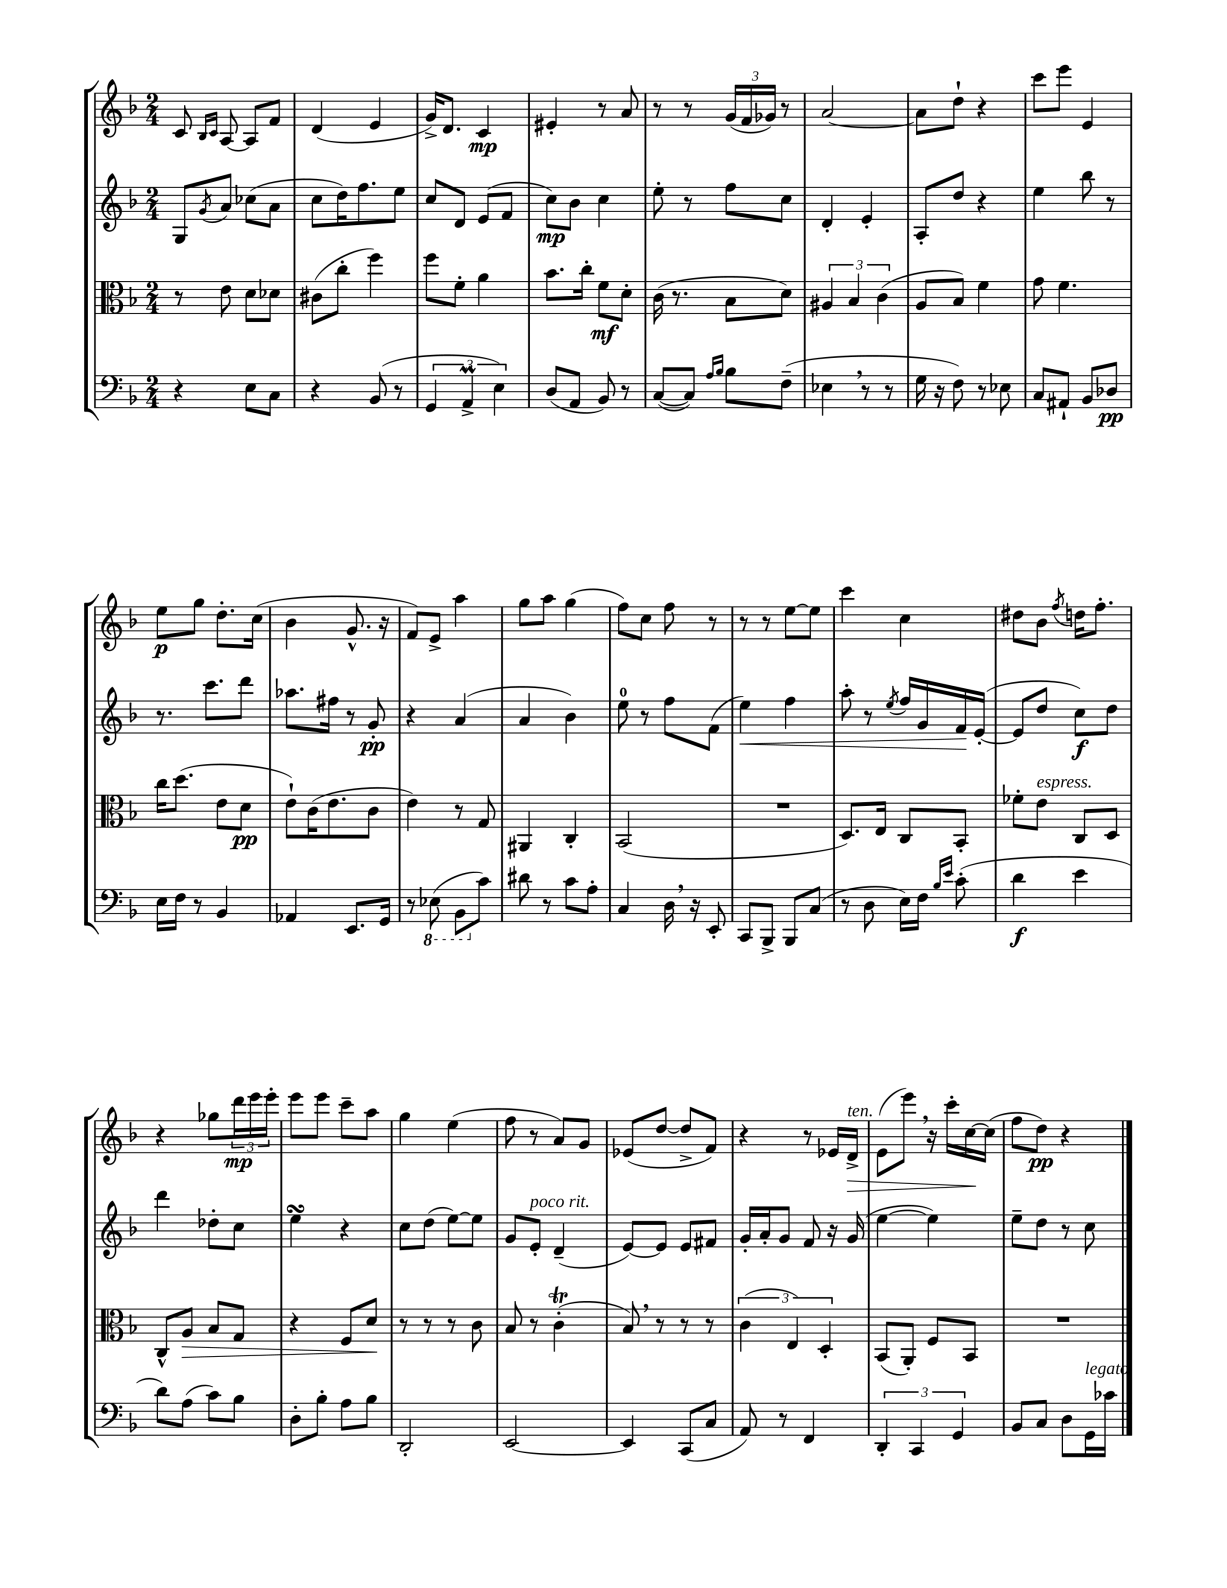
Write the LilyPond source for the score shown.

<<
\new StaffGroup <<
\new Staff = "s0" {
    \clef treble \key f \major \numericTimeSignature \time 2/4
    c'8 \grace { bes16 c'16 } a8~ a8 f'8 |
    d'4( e'4 |
    g'16->) d'8. c'4\mp |
    eis'4-. r8 a'8 |
    r8 r8 \tuplet 3/2 { g'16( f'16 ges'16) } r8 |
    a'2~ |
    a'8 d''8-! r4 |
    c'''8 e'''8 e'4 |
    e''8\p g''8 d''8.-. c''16( |
    bes'4 g'8.-^ r16 |
    f'8) e'8-> a''4 |
    g''8 a''8 g''4( |
    f''8) c''8 f''8 r8 |
    r8 r8 e''8~ e''8 |
    c'''4 c''4 |
    dis''8 bes'8 \acciaccatura { f''8 } d''16 f''8.-. |
    r4 ges''8 \tuplet 3/2 { d'''16\mp e'''16 e'''16-. } |
    e'''8 e'''8 c'''8-- a''8 |
    g''4 e''4( |
    f''8 r8 a'8) g'8 |
    ees'8( d''8~ d''8-> f'8) |
    r4 r8 ees'16 d'16->\>^\markup { \italic "ten." } |
    e'8( e'''8) \breathe r16 c'''16-. c''16~\! c''16( |
    f''8 d''8\pp) r4 \bar "|." |
}
\new Staff = "s1" {
    \clef treble \key f \major \numericTimeSignature \time 2/4
    g8 \acciaccatura { g'8 } a'8 ces''8( a'8 |
    c''8 d''16) f''8. e''8 |
    c''8 d'8 e'8( f'8 |
    c''8\mp) bes'8 c''4 |
    e''8-. r8 f''8 c''8 |
    d'4-. e'4-. |
    a8-. d''8 r4 |
    e''4 bes''8 r8 |
    r8. c'''8. d'''8 |
    aes''8. fis''16 r8 g'8-.\pp |
    r4 a'4( |
    a'4 bes'4) |
    e''8-0 r8 f''8 f'8( |
    e''4\<) f''4 |
    a''8-. r8 \acciaccatura { e''8 } f''16 g'16 f'16\! e'16~-.( |
    e'8 d''8 c''8\f) d''8 |
    d'''4 des''8-. c''8 |
    e''4\turn r4 |
    c''8 d''8( e''8~) e''8 |
    g'8 e'8-.^\markup { \italic "poco rit." } d'4--( |
    e'8~) e'8 e'8 fis'8 |
    g'16-. a'16-. g'8 f'8 r16 g'16( |
    e''4~ e''4) |
    e''8-- d''8 r8 c''8 \bar "|." |
}
\new Staff = "s2" {
    \clef alto \key f \major \numericTimeSignature \time 2/4
    r8 e'8 d'8 des'8 |
    cis'8( c''8-. f''4) |
    f''8 f'8-. a'4 |
    bes'8. c''16-. f'8\mf d'8-. |
    c'16( r8. bes8 d'8) |
    \tuplet 3/2 { ais4 bes4 c'4( } |
    a8 bes8) f'4 |
    g'8 f'4. |
    c''16 d''8.( e'8 d'8\pp |
    e'8-!) c'16( e'8. c'8 |
    e'4) r8 g8 |
    ais,4 c4-. |
    bes,2( |
    R2 |
    d8.) e16 c8 bes,8-. |
    fes'8-. e'8^\markup { \italic "espress." } c8 d8 |
    c8-^ a8\> bes8 g8 |
    r4 f8 d'8\! |
    r8 r8 r8 c'8 |
    bes8 r8 c'4-.\trill( |
    bes8) \breathe r8 r8 r8 |
    \tuplet 3/2 { c'4( e4) d4-. } |
    bes,8( a,8-.) f8 bes,8 |
    R2 \bar "|." |
}
\new Staff = "s3" {
    \clef bass \key f \major \numericTimeSignature \time 2/4
    r4 e8 c8 |
    r4 bes,8( r8 |
    \tuplet 3/2 { g,4 a,4->\prall e4) } |
    d8( a,8 bes,8) r8 |
    c8~( c8) \grace { a16 bes16 } bes8 f8--( |
    ees4 \breathe r8 r8 |
    g16 r16 f8) r8 ees8 |
    c8 ais,8-! bes,8 des8\pp |
    e16 f16 r8 bes,4 |
    aes,4 e,8. g,16 |
    r8 \ottava #-1 ees,8( bes,,8 \ottava #0 c'8) |
    dis'8 r8 c'8 a8-. |
    c4 d16 \breathe r16 e,8-. |
    c,8 bes,,8-> bes,,8 c8( |
    r8 d8 e16) f16 \grace { bes16 e'16 } c'8-.( |
    d'4\f e'4 |
    d'8) a8( c'8) bes8 |
    d8-. bes8-. a8 bes8 |
    d,2-. |
    e,2~ |
    e,4 c,8( c8 |
    a,8) r8 f,4 |
    \tuplet 3/2 { d,4-. c,4 g,4 } |
    bes,8 c8 d8 g,16^\markup { \italic "legato" } ces'16 \bar "|." |
}
>>
>>
\layout { \context { \Score \remove "Bar_number_engraver" } }
